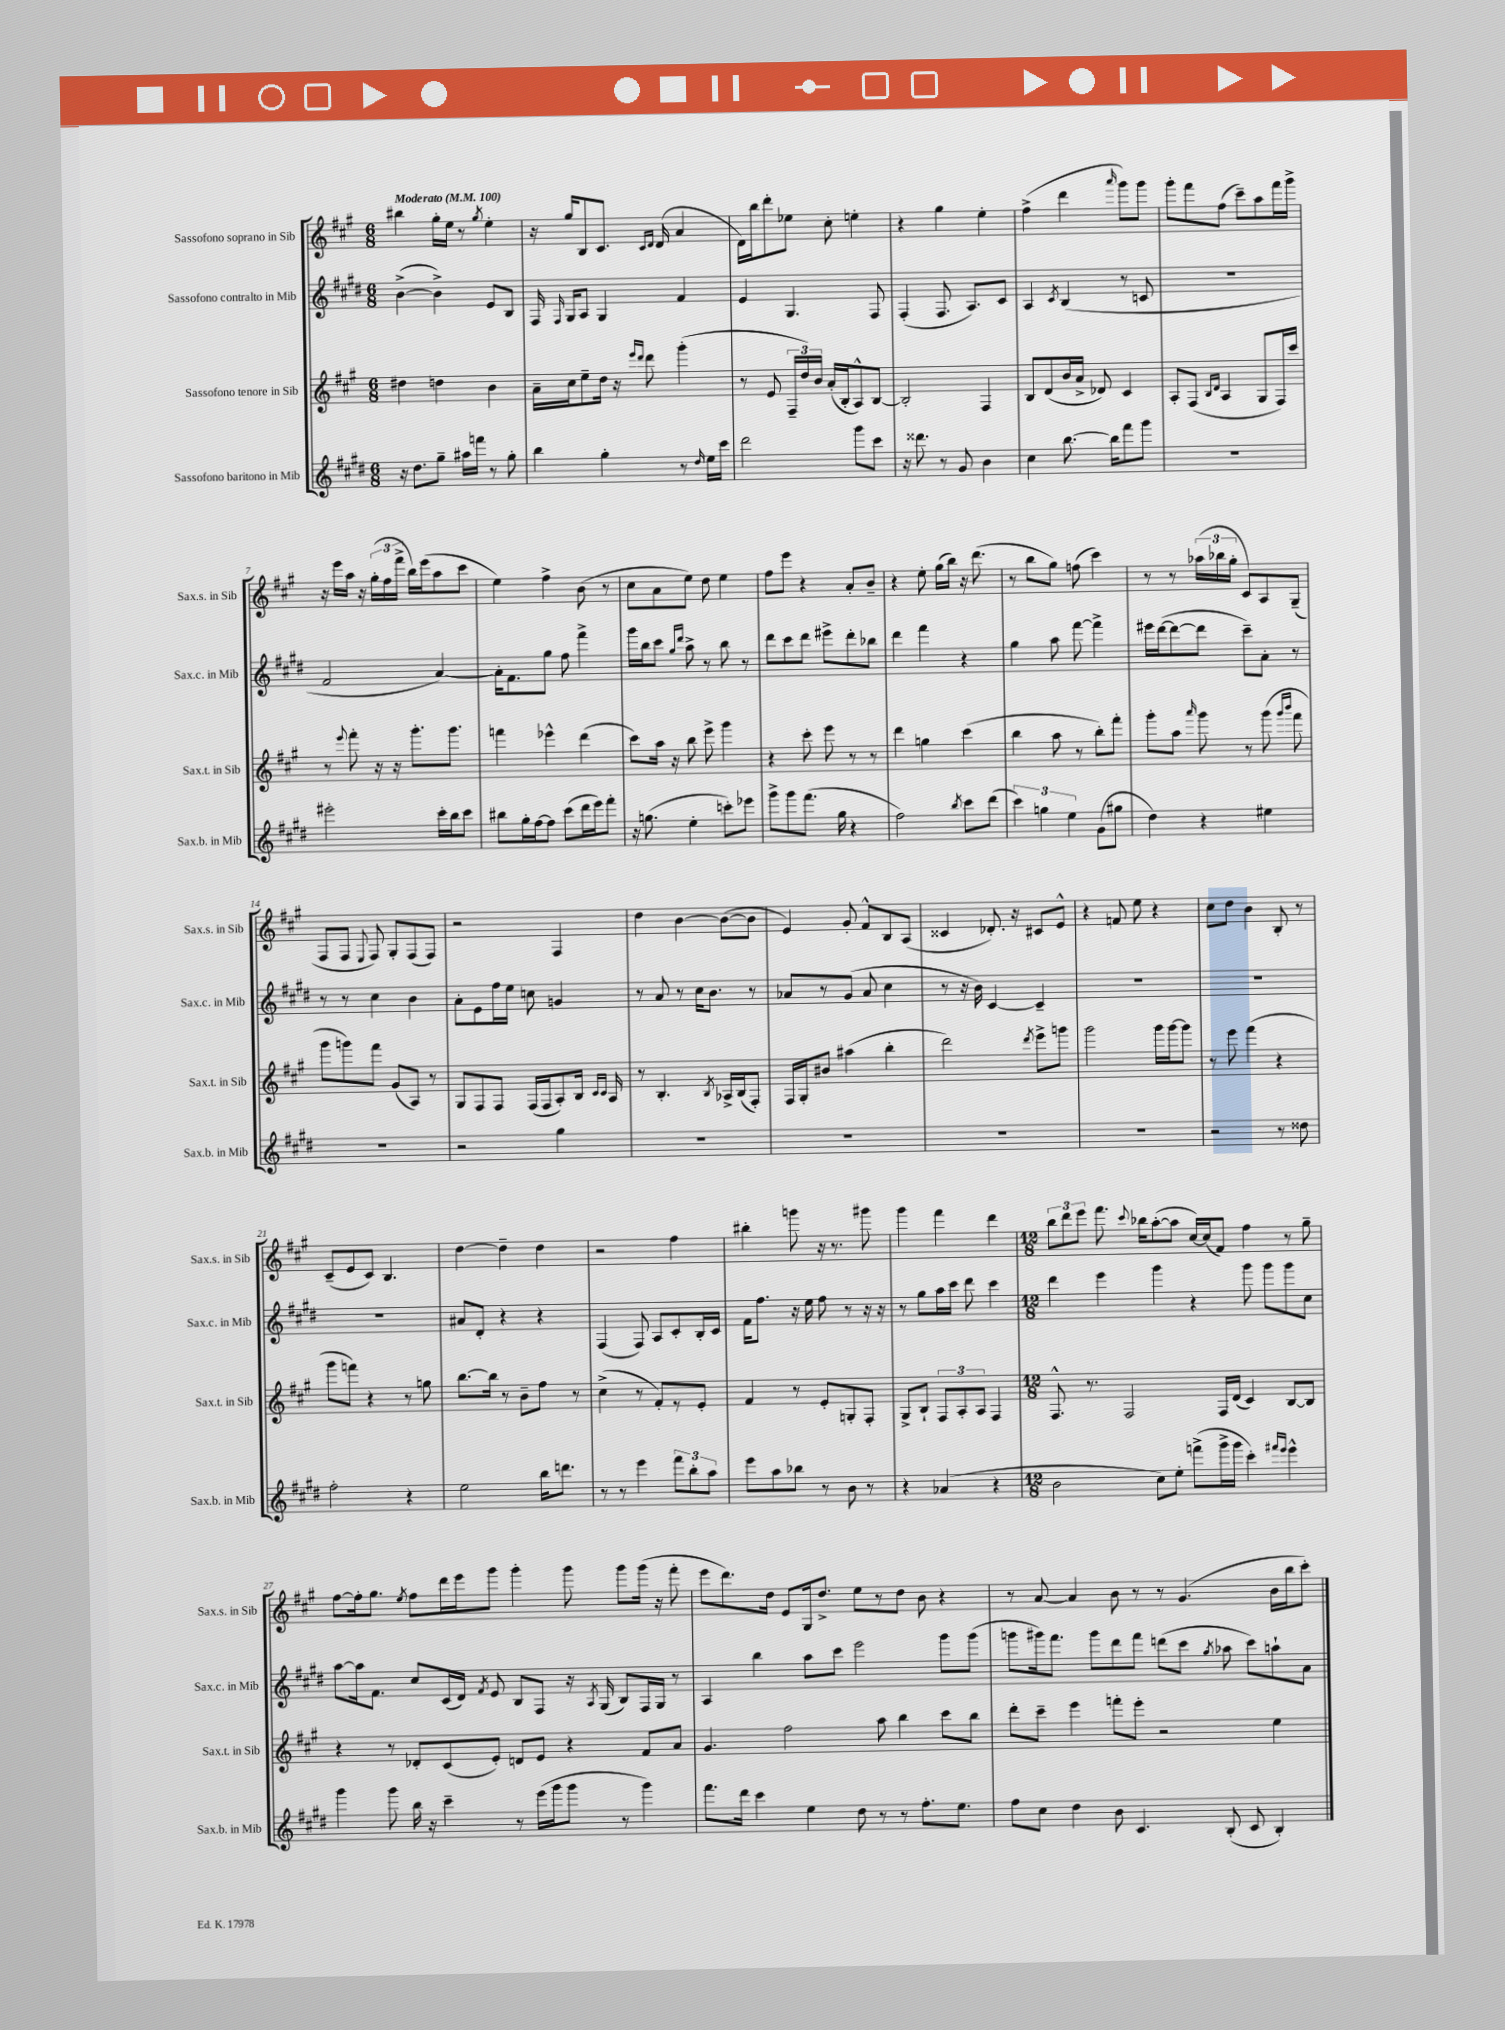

**kern	**kern	**kern	**kern
*part4	*part3	*part2	*part1
*staff4	*staff3	*staff2	*staff1
*I"Sassofono baritono in Mib	*I"Sassofono tenore in Sib	*I"Sassofono contralto in Mib	*I"Sassofono soprano in Sib
*I'Sax.b. in Mib	*I'Sax.t. in Sib	*I'Sax.c. in Mib	*I'Sax.s. in Sib
*clefG2	*clefG2	*clefG2	*clefG2
*k[f#c#g#d#]	*k[f#c#g#]	*k[f#c#g#d#]	*k[f#c#g#]
*M6/8	*M6/8	*M6/8	*M6/8
*MM100	*MM100	*MM100	*MM100
=1	=1	=1	=1
!	!	!	!LO:TX:a:B:t=Moderato
16r	4dd#X\	([4b^\	4bb#X\
8.dd#\L	.	.	.
8gg#~\J	4ddn\	4b^\])	16gg#'\LL
.	.	.	16ee\JJ
16aa#X\LL	.	.	8r
16fffn\JJ	.	.	.
.	.	.	8qgg#/
8r	4b\	8e/L	4ee'\
8gg#'\	.	8B/J	.
=2	=2	=2	=2
4bb\	16a~\LL	16F#/	16r
.	.	16qqF#/	.
.	16cc#\J	16G#/KL	16gg#/KL
.	8ee~\	8A/J	8B/
4gg#'\	16dd\Jk	4G#/	8.c#/J
.	16r	.	.
.	16qqeee/LL	.	.
.	16qqddd/JJ	.	.
.	8ddd\	.	.
.	.	.	16qqc#/LL
.	.	.	16qqd/JJ
.	.	.	(16d/
8r	(4ggg#'\	4f#/	4a/
16qqdd#/	.	.	.
16ee\LL	.	.	.
16ccc#\JJ	.	.	.
=3	=3	=3	=3
2ddd#\	8r	4e/	16d\LL)
.	.	.	16bb\J
.	8e/	.	8ddd'\
.	24F#~/LL	4.G#/	8ee-X\J
.	24dd/)	.	.
.	24b/JJ	.	.
.	(16a'/LL	.	8cc#'\
.	16B'/J	.	.
8ggg#\L	8A^^/)	.	4een'\
8ccc#\J	[8B/J	8F#/	.
=4	=4	=4	=4
16r	2B'/]	(4F#'/	4r
8.ddd##X\	.	.	.
8r	.	8.F#/	4gg#\
8g#/	.	.	.
.	.	8.A/L)	.
4b\	4F#/	.	4ee'\
.	.	8c#/J	.
=5	=5	=5	=5
4cc#\	8B/L	4A/	(4ff#^\
.	(8d/	.	.
.	.	8qc#/	.
[8.bb\	16b/L	(4B/	4ddd\
.	16a^/JJ	.	.
.	8d-X/)	.	.
16bb\KL]	.	.	.
.	.	.	16qqaaa/
8fff#\	4c#/	8r	8ggg#\L)
8ggg#\J	.	8cn/	8ggg#\J
=6	=6	=6	=6
2.r	8A'/L	2.r	8ggg#'\L
.	(8F#/J	.	8fff#\
.	16qqB/LL	.	.
.	16qqd/JJ	.	.
.	4A/	.	(8ff#\J
.	.	.	8ccc#~\L)
.	8G#/L	.	8aa\
.	16F#/L)	.	16fff#\L
.	16ccc#/JJ	.	16ggg#^\JJ
!!LO:LB:g=z
=7	=7	=7	=7
2eee#X'\	8r	2f#/	16r
.	.	.	16eee\LL
.	8qqeee/	.	.
.	8fff#'\	.	16aa\JJ
.	.	.	16r
.	16r	.	(24gg#'\LL
.	.	.	24ff#\
.	16r	.	.
.	.	.	24fff#^\JJ
.	8.ggg#'\L	.	16bb\LL)
.	.	.	(16eee\J
16ccc#'\LL	.	[4a/)	8aa\
16bb\J	8.ggg#\J	.	.
8ccc#\J	.	.	8ccc#\J
=8	=8	=8	=8
8bb#X\L	4fffn\	16a'\KL]	4ee\)
.	.	8.f#\	.
16gg#'\L	.	.	.
[16ff#\J	.	.	.
8ff#\J]	4eee-X^^\	8gg#\J	4ff#^\
(8ccc#\L	.	8ff#\	.
16ddd#\L	(4ddd\	4fff#^\	(8b\
16eee\J)	.	.	.
8fff#'\J	.	.	8r
=9	=9	=9	=9
16r	8ccc#\L)	16ggg#\LL	8cc#\L
(8.ggn\	.	16bb\J	.
.	16aa\Jk	8ccc#\J	8a\
.	16r	.	.
.	.	16qqgg#/LL	.
.	.	16qqddd#/JJ	.
4ee'\	8bb\	8aa^\	8ee\J)
.	8eee^\	8r	8dd\
8cccn'\L)	4ggg#\	8bb\	4ee\
8eee-X\J	.	8r	.
=10	=10	=10	=10
8ggg#^\L	4r	8ddd#\L	8ff#\L
8ggg#\	.	8ccc#\	8eee\J
(8.fff#\J	8ccc#'\	8ddd#\J	4r
.	8eee\	8eee#X^\L	.
16gg#\	.	.	.
4r	8r	8ddd#'\	8a'/L
.	8r	8bb-X\J	8b~/J
=11	=11	=11	=11
2ff#\)	4ddd\	4ddd#\	4r
.	4ggn\	4fff#\	8ee'\
.	.	.	(16gg#\LL
.	.	.	16bb\JJ)
8qbb/	.	.	.
8ccc#\L	(4ccc#\	4r	16r
.	.	.	(8.ddd\
(8ddd#\J	.	.	.
=12	=12	=12	=12
6ccc#\)	4bb\	4gg#\	8r
.	.	.	8bb\L
6ggn\	.	.	.
.	8aa\	8aa\	8gg#\J)
6ee\	.	.	.
.	8r	[8fff#\	(8ffn\
(8g#\L	8bb'\L)	4fff#^\]	4ccc#\)
8gg#X\J	8fff#'\J	.	.
=13	=13	=13	=13
4dd#\)	8ggg#'\L	16eee#X\LL	8r
.	.	([16ddd#\J	.
.	8aa\J	8ddd#\_	8r
.	16qqaaa/	.	.
4r	8ggg#\	8ddd#\J]	(24aa-X\LL
.	.	.	24bb-X\
.	.	.	24gg#'\JJ
.	8r	8ccc#~\L)	8c#/L)
4ee#X\	(8ggg#\	8a'\J	8A/
.	16qqggg#/LL	.	.
.	16qqbbb/JJ	.	.
.	8fff#\	8r	(8G#~/J
!!LO:LB:g=z
=14	=14	=14	=14
2.r	8ggg#\L	8r	8F#/L
.	8gggn\)	8r	8F#/J
.	.	.	8qqE/
.	8fff#\J	4cc#\	8F#/)
.	(8g#/L	.	8G#'/L
.	8A/J)	4b\	(8F#/
.	8r	.	8F#/J)
=15	=15	=15	=15
2r	8G#/L	8a'\L	2r
.	8F#/	8e\	.
.	8F#/J	16ff#\L	.
.	.	16ee\JJ	.
.	(16F#/LL	8ccn\	.
.	16F#/J	.	.
4gg#\	8A'/)	4gn/	4F#/
.	16B/Jk	.	.
.	16qqc#/LL	.	.
.	16qqc#/JJ	.	.
.	16A/	.	.
=16	=16	=16	=16
2.r	8r	8r	4dd\
.	4.B'/	8a/	.
.	.	8r	[4b\
.	.	16cc#\KL	.
.	.	8.b\J	.
.	8qB/	.	.
.	16A-X^/LL	.	(8b\L_
.	(16B/J	.	.
.	8F#'/J)	8r	8b\J]
=17	=17	=17	=17
2.r	16F#/LL	8a-X/L	4e/)
.	16G#'/J	.	.
.	8b#X/J	8r	.
.	(4aa#X\	(8g#/J	8g#'/
.	.	8a-/	8f#^^/L
.	4bb'\	4cc#\	8B/
.	.	.	(8A/J
=18	=18	=18	=18
2.r	2ddd\)	8r	4c##X/
.	.	16r	.
.	.	16b\)	.
.	.	[4c#/	8.d-X'/)
.	.	.	16r
.	8qddd/	.	.
.	8eee^\L	4c#~/]	8c#X/L
.	8gggn\J	.	8e^^/J
=19	=19	=19	=19
2.r	2ggg#\	2.r	4r
.	.	.	8fn/
.	.	.	8ee\
.	16ggg#\LL	.	4r
.	[16ggg#\J	.	.
.	8ggg#\J]	.	.
=20	=20	=20	=20
2r	8r	2.r	8cc#\L
.	8eee\	.	8dd\J
.	(4fff#\	.	4b\
8r	4r	.	8B'/
8dd##X\	.	.	8r
!!LO:LB:g=z
=21	=21	=21	=21
2ff#'\	8ggg#\L	2.r	(8c#~/L
.	8fffn\J)	.	8e/
.	4r	.	8c#/J)
.	.	.	4.B/
4r	8r	.	.
.	8ggn\	.	.
=22	=22	=22	=22
2ee\	[8.bb\L	8a#X/L	[4dd\
.	.	8d#'/J	.
.	16bb\Jk]	.	.
.	8r	4r	4dd~\]
.	8b~\L	.	.
16bb\KL	8ff#\J	4r	4dd\
8.dddn\J	.	.	.
.	8r	.	.
=23	=23	=23	=23
8r	(4cc#^\	(4F#/	2r
8r	.	.	.
4eee\	8r	8F#/)	.
.	8f#'/L)	8A/L	.
12fff#\L	8r	8c#'/	4ff#\
12bb'\	.	.	.
.	8e'/J	16B'/L	.
12aa\J	.	.	.
.	.	16c#/JJ	.
=24	=24	=24	=24
8eee\L	4f#/	16f#\KL	4bb#X'\
.	.	8.ff#\J	.
8aa\	.	.	.
8bb-X\J	8r	16r	8gggn\
.	.	16ee\	.
8r	8e'/L	8ff#\	16r
.	.	.	8.r
8b\	8Gn'/	8r	.
8r	8F#'/J	16r	8ggg#X\
.	.	16r	.
=25	=25	=25	=25
4r	8G#^/L	8r	4ggg#\
.	8B`/J	8gg#\L	.
(4a-X/	12F#/L	16aa\L	4fff#\
.	.	16ccc#\JJ	.
.	12A'/	.	.
.	.	8ddd#\	.
.	12A/J	.	.
4r	4F#/	4ccc#\	4ddd\
=26	=26	=26	=26
*M12/8	*M12/8	*M12/8	*M12/8
2b\	8.F#^^/	4ddd#\	12bb\L
.	.	.	12ddd\
.	.	.	12eee\J
.	8.r	.	.
.	.	4eee\	8.fff#\
.	2F#/	.	.
.	.	.	8qqccc#/
.	.	.	16bb-X\KL
8cc#\L)	.	4ggg#\	([8aa'\
8ee'\J	.	.	8aa\J]
(8fffn^\L	.	4r	[16cc#/LL)
.	.	.	(16cc#/J]
16ggg#^\L	16F#/LL	.	8f#/J)
16ggg#\JJ	(16d/JJ	.	.
4ccc#'\)	4c#/)	8ggg#\	4ff#\
.	.	8ggg#\L	.
16qqfff#X/LL	.	.	.
16qqeee/JJ	.	.	.
4eee^^\	[8B/L	8ggg#\	8r
.	8B/J]	8cc#\J	8gg#~\
!!LO:LB:g=z
=27	=27	=27	=27
4ggg#\	4r	[8aa\L	[8ff#\L
.	.	16aa\k]	16ff#'\k]
.	.	8.f#\J	8.gg#\J
8ggg#\	8r	.	.
.	.	.	8qee/
16bb\	8d-X'/L	8cc#/L	8ff#\L
16r	.	.	.
4ccc#~\	(8c#/	(16c#/L	16ddd\L
.	.	16d#/JJ)	16eee\J
.	.	8qf#/	.
.	8e'/J)	8e/	8ggg#\J
8r	8dn/L	8B/L	4ggg#'\
(16eee\LL	8e/J	8F#/J	.
16ggg#\J	.	.	.
8ggg#\J	4r	16r	8ggg#\
.	.	8qA/	.
.	.	(16G#/	.
8r	.	8B/L)	8ggg#\L
4ggg#\)	8f#/L	16F#/L	(16ggg#\Jk
.	.	16G#/JJ	16r
.	8a/J	8r	8fff#'\
=28	=28	=28	=28
8.fff#\L	4.g#/	4A/	8eee\L
.	.	.	8.ddd\)
16ddd#\Jk	.	.	.
4ccc#\	.	4bb\	.
.	.	.	16dd\Jk
.	2ff#\	.	8e/L
4ee\	.	8aa\L	16G#/k
.	.	.	8.dd^/J
.	.	8ccc#\J	.
8dd#\	.	2eee\	8ee\L
8r	8aa\	.	8r
8r	4bb\	.	8dd\J
8.ff#'\L	.	.	8b\
.	8ccc#\L	8ggg#\L	4r
8.ee\J	.	.	.
.	8bb\J	(8ggg#\J	.
=29	=29	=29	=29
8ff#\L	8ddd'\L	8gggn\L	8r
8cc#\J	8ccc#~\J	16ggg#X\k)	[8a/
.	.	8.fff#\J	.
4dd#\	4eee\	.	4a/]
.	.	8ggg#\L	.
8b\	8fffn'\L	8ddd#\	8b\
4.c#/	8eee'\J	8fff#\J	8r
.	2r	(8dddn\L	8r
.	.	8ccc#\J	(4.g#/
.	.	8qgg#/	.
(8B'/	.	8aa-X\	.
8c#/	.	8ccc#\L)	.
4B'/)	4ee\	8aan`\	16b\LL
.	.	.	16bb\J
.	.	8a\J	8ccc#'\J)
==	==	==	==
*-	*-	*-	*-
